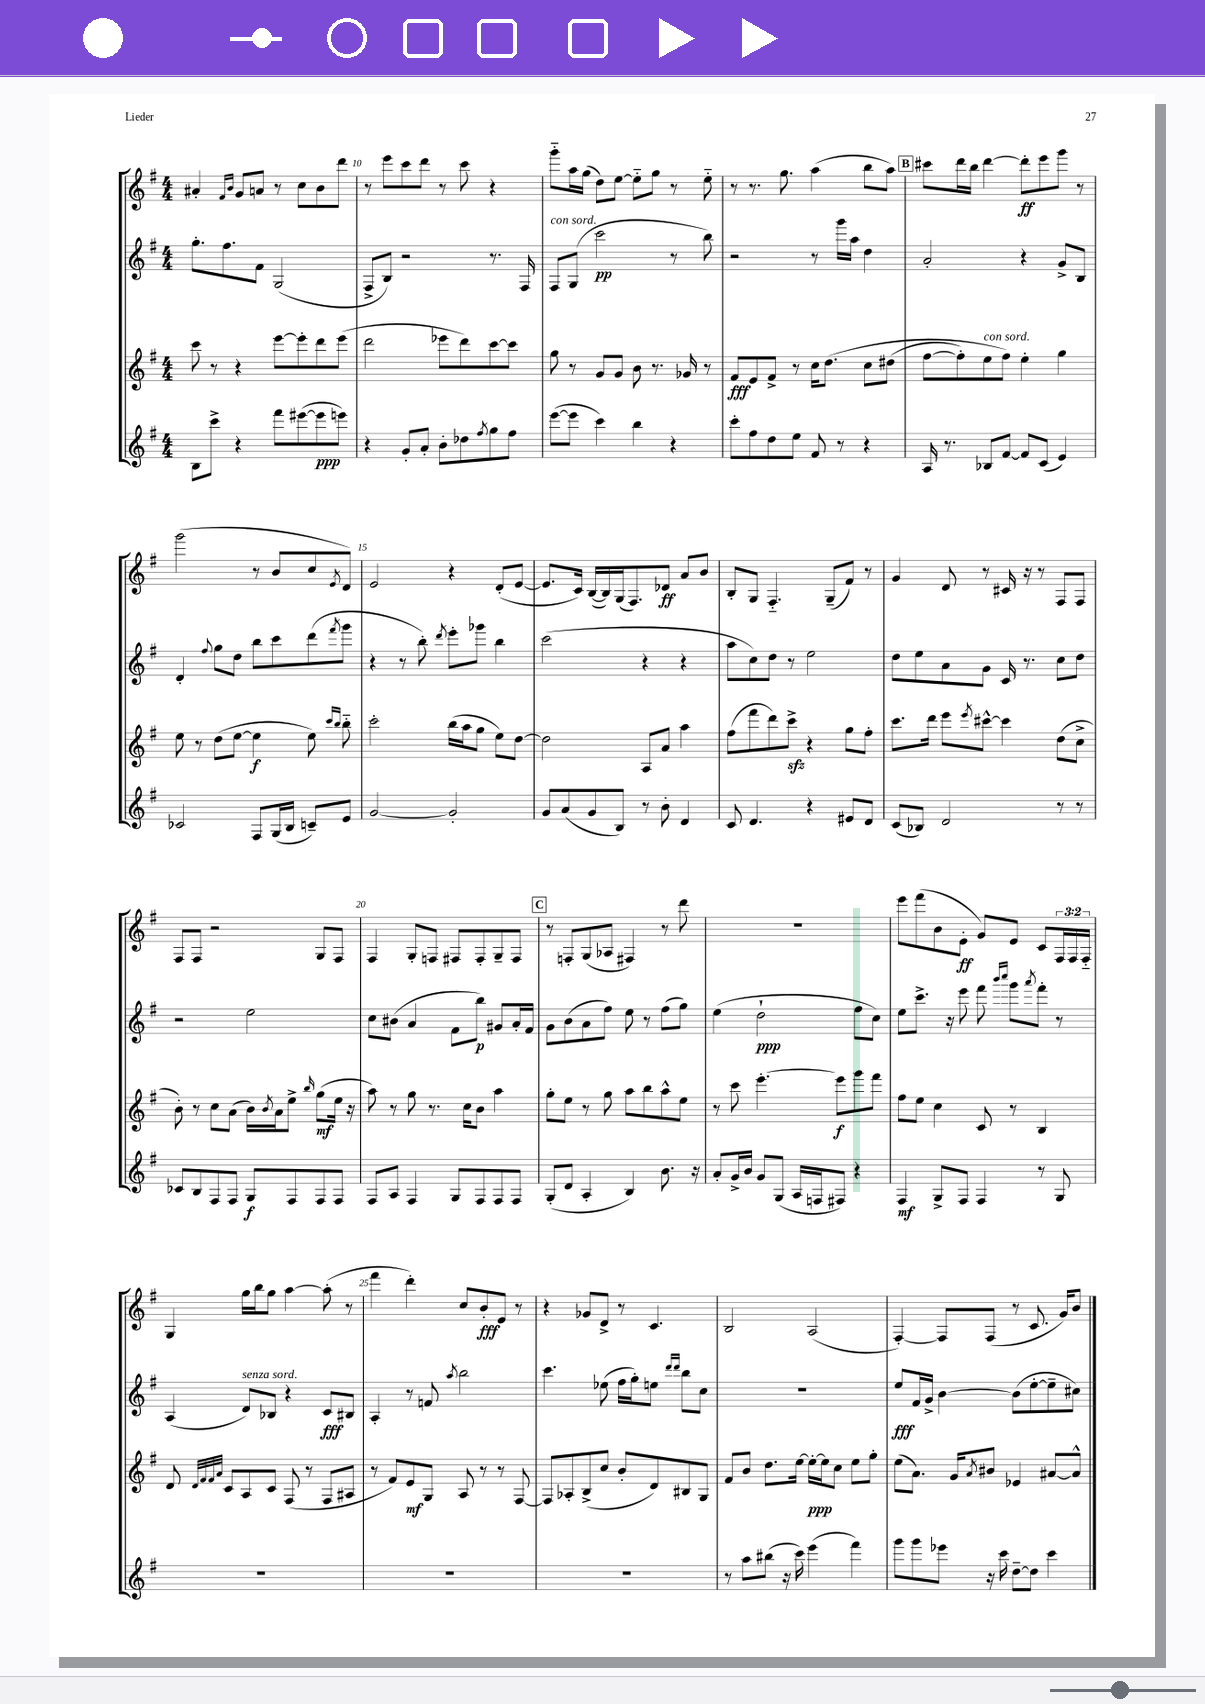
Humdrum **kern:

**kern	**dynam	**kern	**dynam	**kern	**dynam	**kern	**dynam
*part4	*part4	*part3	*part3	*part2	*part2	*part1	*part1
*staff4	*staff4	*staff3	*staff3	*staff2	*staff2	*staff1	*staff1
*clefG2	*	*clefG2	*	*clefG2	*	*clefG2	*
*k[f#]	*	*k[f#]	*	*k[f#]	*	*k[f#]	*
*M4/4	*	*M4/4	*	*M4/4	*	*M4/4	*
=9	=9	=9	=9	=9	=9	=9	=9
8B\L	.	8ccc\	.	8.gg'\L	.	4a#X'/	.
8ccc^\J	.	8r	.	.	.	.	.
.	.	.	.	8.ff#\	.	.	.
.	.	.	.	.	.	16qqf#/LL	.
.	.	.	.	.	.	16qqb/JJ	.
4r	.	4r	.	.	.	8g/L	.
.	.	.	.	8f#\J	.	8an/J	.
8fff#\L	.	[8eee\L	.	(2G/	.	8r	.
([8eee#X\	.	8eee'\]	.	.	.	8cc\L	.
8eee#\]	ppp	8ddd\	.	.	.	8b\	.
8eeen\J)	.	(8eee\J	.	.	.	8ddd\J	.
=10	=10	=10	=10	=10	=10	=10	=10
4r	.	2ddd\	.	8F#^/L	.	8r	.
.	.	.	.	8B/J)	.	8eee\L	.
8g'/L	.	.	.	2r	.	8ccc\	.
8a'/J	.	.	.	.	.	8ddd\J	.
8b'\L	.	8eee-X\L	.	.	.	8r	.
8dd-X\	.	8ddd\)	.	.	.	8ccc\	.
8qff#/	.	.	.	.	.	.	.
8gg\	.	[8ccc\	.	8.r	.	4r	.
8ff#\J	.	8ccc\J]	.	.	.	.	.
.	.	.	.	16F#/	.	.	.
=11	=11	=11	=11	=11	=11	=11	=11
!	!	!	!	!LO:TX:a:i:t=con sord.	!	!	!
([8eee\L	.	8gg\	.	8F#/L	.	8ggg\L	.
8eee\J]	.	8r	.	(8G/J	.	16aa\L	.
.	.	.	.	.	.	(16gg\JJ	.
4ccc\)	.	8g/L	.	2ccc\	pp	8dd\L)	.
.	.	8g/J	.	.	.	[8ee\J	.
4bb\	.	8b\	.	.	.	8ee\L]	.
.	.	8.r	.	.	.	8gg\J	.
4r	.	.	.	8r	.	8r	.
.	.	16g-X/	.	.	.	.	.
.	.	8r	.	8bb\)	.	8ee\	.
=12	=12	=12	=12	=12	=12	=12	=12
8ccc'\L	.	8f#/L	fff	2r	.	8r	.
8ff#\	.	8e/	.	.	.	8.r	.
8dd\	.	8f#^/J	.	.	.	.	.
.	.	.	.	.	.	8.gg\	.
8ee\J	.	8r	.	.	.	.	.
8f#/	.	16cc\KL	.	8r	.	(4aa\	.
.	.	(8.dd\J	.	.	.	.	.
8r	.	.	.	16ggg\LL	.	.	.
.	.	.	.	16aa\JJ	.	.	.
4r	.	8cc\L	.	4dd\	.	8bb\L	.
.	.	(8dd#X\J	.	.	.	8aa\J)	.
!!LO:REH:place=s1:t=B
=13	=13	=13	=13	=13	=13	=13	=13
16A/	.	[8ff#\L	.	2a'/	.	8ccc#X\L	.
8.r	.	.	.	.	.	.	.
.	.	8ff#'\])	.	.	.	16ddd\L	.
.	.	.	.	.	.	16bb\JJ	.
!	!	!LO:TX:a:i:t=con sord.	!	!	!	!	!
8B-X/L	.	8ee\	.	.	.	[4ddd\	.
[8f#/J	.	8ff#\J)	.	.	.	.	.
8f#/L]	.	4ee'\	.	4r	.	8ddd'\L]	ff
(8c/J	.	.	.	.	.	8eee\	.
4e/)	.	4gg\	.	8g^/L	.	8ggg\J	.
.	.	.	.	8B/J	.	8r	.
!!LO:LB:g=z
=14	=14	=14	=14	=14	=14	=14	=14
2c-X/	.	8ee\	.	4d'/	.	(2ggg\	.
.	.	8r	.	.	.	.	.
.	.	.	.	8qqff#/	.	.	.
.	.	(8dd\L	.	8gg\L	.	.	.
.	.	[8ee\J	.	8dd\J	.	.	.
8F#/L	.	4ee\]	f	8bb\L	.	8r	.
(16G/L	.	.	.	8ccc\	.	8b/L	.
16B/JJ	.	.	.	.	.	.	.
8cn~/L)	.	8ee\)	.	(8ddd\	.	8cc/	.
.	.	16qqccc/LL	.	.	.	.	.
.	.	16qqbb/JJ	.	8qfff#/	.	8qe/	.
8e/J	.	8bb\	.	8ggg\J	.	8d/J)	.
=15	=15	=15	=15	=15	=15	=15	=15
[2g/	.	2ccc'\	.	4r	.	2e/	.
.	.	.	.	8r	.	.	.
.	.	.	.	8bb'\)	.	.	.
.	.	.	.	8qddd/	.	.	.
2g'/]	.	(16bb\LL	.	8eee'\L	.	4r	.
.	.	16aa\J	.	.	.	.	.
.	.	8gg\J	.	8ggg-X\J	.	.	.
.	.	8ee\L)	.	4bb\	.	(8d'/L	.
.	.	[8dd\J	.	.	.	[8e/J	.
=16	=16	=16	=16	=16	=16	=16	=16
8g/L	.	2dd\]	.	(2ccc\	.	8.e/L]	.
(8a/	.	.	.	.	.	.	.
.	.	.	.	.	.	16c/Jk)	.
8g/	.	.	.	.	.	([16B/LL	.
.	.	.	.	.	.	16B/])	.
8B/J)	.	.	.	.	.	(16G/J	.
.	.	.	.	.	.	8.F#/)	.
8r	.	8A/L	.	4r	.	.	.
8b'\	.	8a/J	.	.	.	8d-X/J	ff
4d/	.	4aa\	.	4r	.	8a/L	.
.	.	.	.	.	.	8b/J	.
=17	=17	=17	=17	=17	=17	=17	=17
8c/	.	(8ff#\L	.	8aa\L	.	8B'/L	.
4.d/	.	8fff#\	.	8cc\)	.	8G/J	.
.	.	8ddd\)	.	8dd\J	.	4.F#/	.
.	.	8ccczz^\J	.	8r	.	.	.
4r	.	4r	.	2ee\	.	.	.
.	.	.	.	.	.	(8G~/L	.
8e#X/L	.	8gg\L	.	.	.	8f#/J)	.
8d/J	.	8ff#'\J	.	.	.	8r	.
=18	=18	=18	=18	=18	=18	=18	=18
(8c/L	.	8.ccc\L	.	8dd\L	.	4g/	.
8B-X/J)	.	.	.	8ee\	.	.	.
.	.	16ddd\Jk	.	.	.	.	.
2d/	.	8eee\L	.	8a\	.	8d/	.
.	.	8qeee/	.	.	.	.	.
.	.	[8ccc#X^^\J	.	8g\J	.	8r	.
.	.	4ccc#\]	.	16c/	.	16c#X/	.
.	.	.	.	8.r	.	16r	.
.	.	.	.	.	.	8r	.
8r	.	(8dd\L	.	8cc\L	.	8F#/L	.
8r	.	8cc^\J	.	8dd\J	.	8F#/J	.
!!LO:LB:g=z
=19	=19	=19	=19	=19	=19	=19	=19
8c-X/L	.	8b'\)	.	2r	.	8F#/L	.
8B/	.	8r	.	.	.	8F#/J	.
8F#/	.	8cc\L	.	.	.	2r	.
8F#/J	.	(8a\J	.	.	.	.	.
8G/L	f	16b\LL)	.	2ee\	.	.	.
.	.	8qb/	.	.	.	.	.
.	.	16a\J	.	.	.	.	.
8F#/	.	8ee^\J	.	.	.	.	.
.	.	16qqbb/	.	.	.	.	.
8F#/	.	(8gg\L	mf	.	.	8G/L	.
8F#/J	.	16ee\Jk	.	.	.	8F#/J	.
.	.	16r	.	.	.	.	.
=20	=20	=20	=20	=20	=20	=20	=20
8F#/L	.	8aa\)	.	8cc\L	.	4F#/	.
8A/J	.	8r	.	(8b#X\J	.	.	.
4F#/	.	8gg\	.	4a/	.	8G'/L	.
.	.	8.r	.	.	.	8Fn/J	.
8G/L	.	.	.	8f#\L	.	8F#X/L	.
.	.	16cc\KL	.	.	.	.	.
8F#/	.	8b\J	.	8bb\J)	p	8F#'/	.
8F#/	.	4aa\	.	8g#X/L	.	8G~/	.
8F#/J	.	.	.	16a'/L	.	8F#/J	.
.	.	.	.	16f#/JJ	.	.	.
!!LO:REH:place=s1:t=C
=21	=21	=21	=21	=21	=21	=21	=21
(8G'/L	.	8gg'\L	.	8g\L	.	8r	.
8d/J	.	8ee\J	.	(8b\	.	8Fn'/L	.
4A'/	.	8r	.	8a\	.	(8G/	.
.	.	8gg\	.	8ff#\J)	.	8A-X/J	.
4B/)	.	8aa\L	.	8ee\	.	4F#X/)	.
.	.	8bb\	.	8r	.	.	.
8.b\	.	8aa^^\	.	(8ff#\L	.	8r	.
.	.	8ee\J	.	8gg\J)	.	8ddd\	.
16r	.	.	.	.	.	.	.
=22	=22	=22	=22	=22	=22	=22	=22
8a'/L	.	8r	.	(4ee\	.	1r	.
16g^/L	.	8ccc\	.	.	.	.	.
16b/JJ	.	.	.	.	.	.	.
8g/L	.	[4.eee'\	.	2dd`\	ppp	.	.
(8G/J	.	.	.	.	.	.	.
16A/LL	.	.	.	.	.	.	.
16Fn/J	.	.	.	.	.	.	.
8F#X/J)	.	8eee\L]	f	.	.	.	.
4r	.	8ggg\	.	8ff#\L	.	.	.
.	.	8fff#\J	.	8cc\J)	.	.	.
=23	=23	=23	=23	=23	=23	=23	=23
4F#/	mf	8ff#\L	.	8ee\L	.	8eee\L	.
.	.	8ee\J	.	8.ccc^\J	.	(8fff#\	.
8G^/L	.	4cc\	.	.	.	8b\	.
.	.	.	.	16r	.	.	.
8F#/J	.	.	.	8eee\	.	8e'\J	ff
4F#/	.	8c/	.	8fff#\	.	8g/L)	.
.	.	.	.	16qqbbb/LL	.	.	.
.	.	.	.	16qqcccc/JJ	.	.	.
.	.	8r	.	8ggg\L	.	8e/J	.
.	.	.	.	8qaaa/	.	.	.
8r	.	4B/	.	8fff#'\J	.	8c/L	.
8G/	.	.	.	8r	.	24F#/L	.
.	.	.	.	.	.	24F#/	.
.	.	.	.	.	.	24F#/JJ	.
!!LO:LB:g=z
=24	=24	=24	=24	=24	=24	=24	=24
1r	.	8d/	.	(4A/	.	4G/	.
.	.	32qqd/LLL	.	.	.	.	.
.	.	32qqf#/	.	.	.	.	.
.	.	32qqf#/	.	.	.	.	.
.	.	32qqa/JJJ	.	.	.	.	.
.	.	8c/L	.	.	.	.	.
!	!	!	!	!LO:TX:a:i:t=senza sord.	!	!	!
.	.	8A/	.	8d/L)	.	16gg\LL	.
.	.	.	.	.	.	16bb\J	.
.	.	8c/J	.	8B-X/J	.	8gg\J	.
.	.	(8F#/	.	4r	.	[4aa\	.
.	.	8r	.	.	.	.	.
.	.	8F#/L	.	8c/L	fff	(8aa'\]	.
.	.	8A#X/J	.	8B#X/J	.	8r	.
=25	=25	=25	=25	=25	=25	=25	=25
1r	.	8r	.	4A'/	.	4fff#\	.
.	.	8f#/L)	.	.	.	.	.
.	.	8e/	mf	8r	.	4ddd'\)	.
.	.	8G/J	.	8fn/	.	.	.
.	.	.	.	8qaa/	.	.	.
.	.	8A/	.	2bb\	.	8cc/L	.
.	.	8r	.	.	.	8b'/	fff
.	.	8r	.	.	.	8e/J	.
.	.	[8F#/	.	.	.	8r	.
=26	=26	=26	=26	=26	=26	=26	=26
1r	.	8F#/L]	.	4.ccc\	.	4r	.
.	.	8A-X'/	.	.	.	.	.
.	.	(8B^/	.	.	.	8g-X/L	.
.	.	8cc/J	.	(8ee-X\	.	8d^/J	.
.	.	8b'/L	.	16ff#\LL	.	8r	.
.	.	.	.	16gg'\J)	.	.	.
.	.	8d/)	.	8een\J	.	4.c/	.
.	.	.	.	16qqddd/LL	.	.	.
.	.	.	.	16qqddd/JJ	.	.	.
.	.	8B#X/	.	8bb\L	.	.	.
.	.	8G/J	.	8cc\J	.	.	.
=27	=27	=27	=27	=27	=27	=27	=27
8r	.	8f#/L	.	1r	.	2B/	.
8aa\L	.	8b/J	.	.	.	.	.
(8bb#X\J	.	8.dd\L	.	.	.	.	.
16r	.	.	.	.	.	.	.
16ccc\)	.	[16ee\Jk	.	.	.	.	.
(4eee\	.	16ee'\LL_	ppp	.	.	(2A/	.
.	.	16ee\J]	.	.	.	.	.
.	.	8cc\J	.	.	.	.	.
4fff#\)	.	8ee\L	.	.	.	.	.
.	.	8gg'\J	.	.	.	.	.
=28	=28	=28	=28	=28	=28	=28	=28
8ggg\L	.	(8ee\L	.	8ee/L	fff	[4F#'/)	.
8ggg\	.	8.a\J)	.	16f#/L	.	.	.
.	.	.	.	16g^/JJ	.	.	.
8eee-X\J	.	.	.	[4b\	.	8F#/L]	.
.	.	16g/KL	.	.	.	.	.
.	.	8qa/	.	.	.	.	.
16r	.	8b#X/J	.	.	.	(8F#/J	.
16ccc\	.	.	.	.	.	.	.
[8dd~\L	.	4e-X/	.	(8b\L]	.	8r	.
8dd\J]	.	.	.	[8ee'\	.	8.c/	.
4ccc\	.	[8a#X/L	.	8ee~\]	.	.	.
.	.	.	.	.	.	16g/KL)	.
.	.	8a#^^/J]	.	8cc#X\J)	.	8b/J	.
==	==	==	==	==	==	==	==
*-	*-	*-	*-	*-	*-	*-	*-
